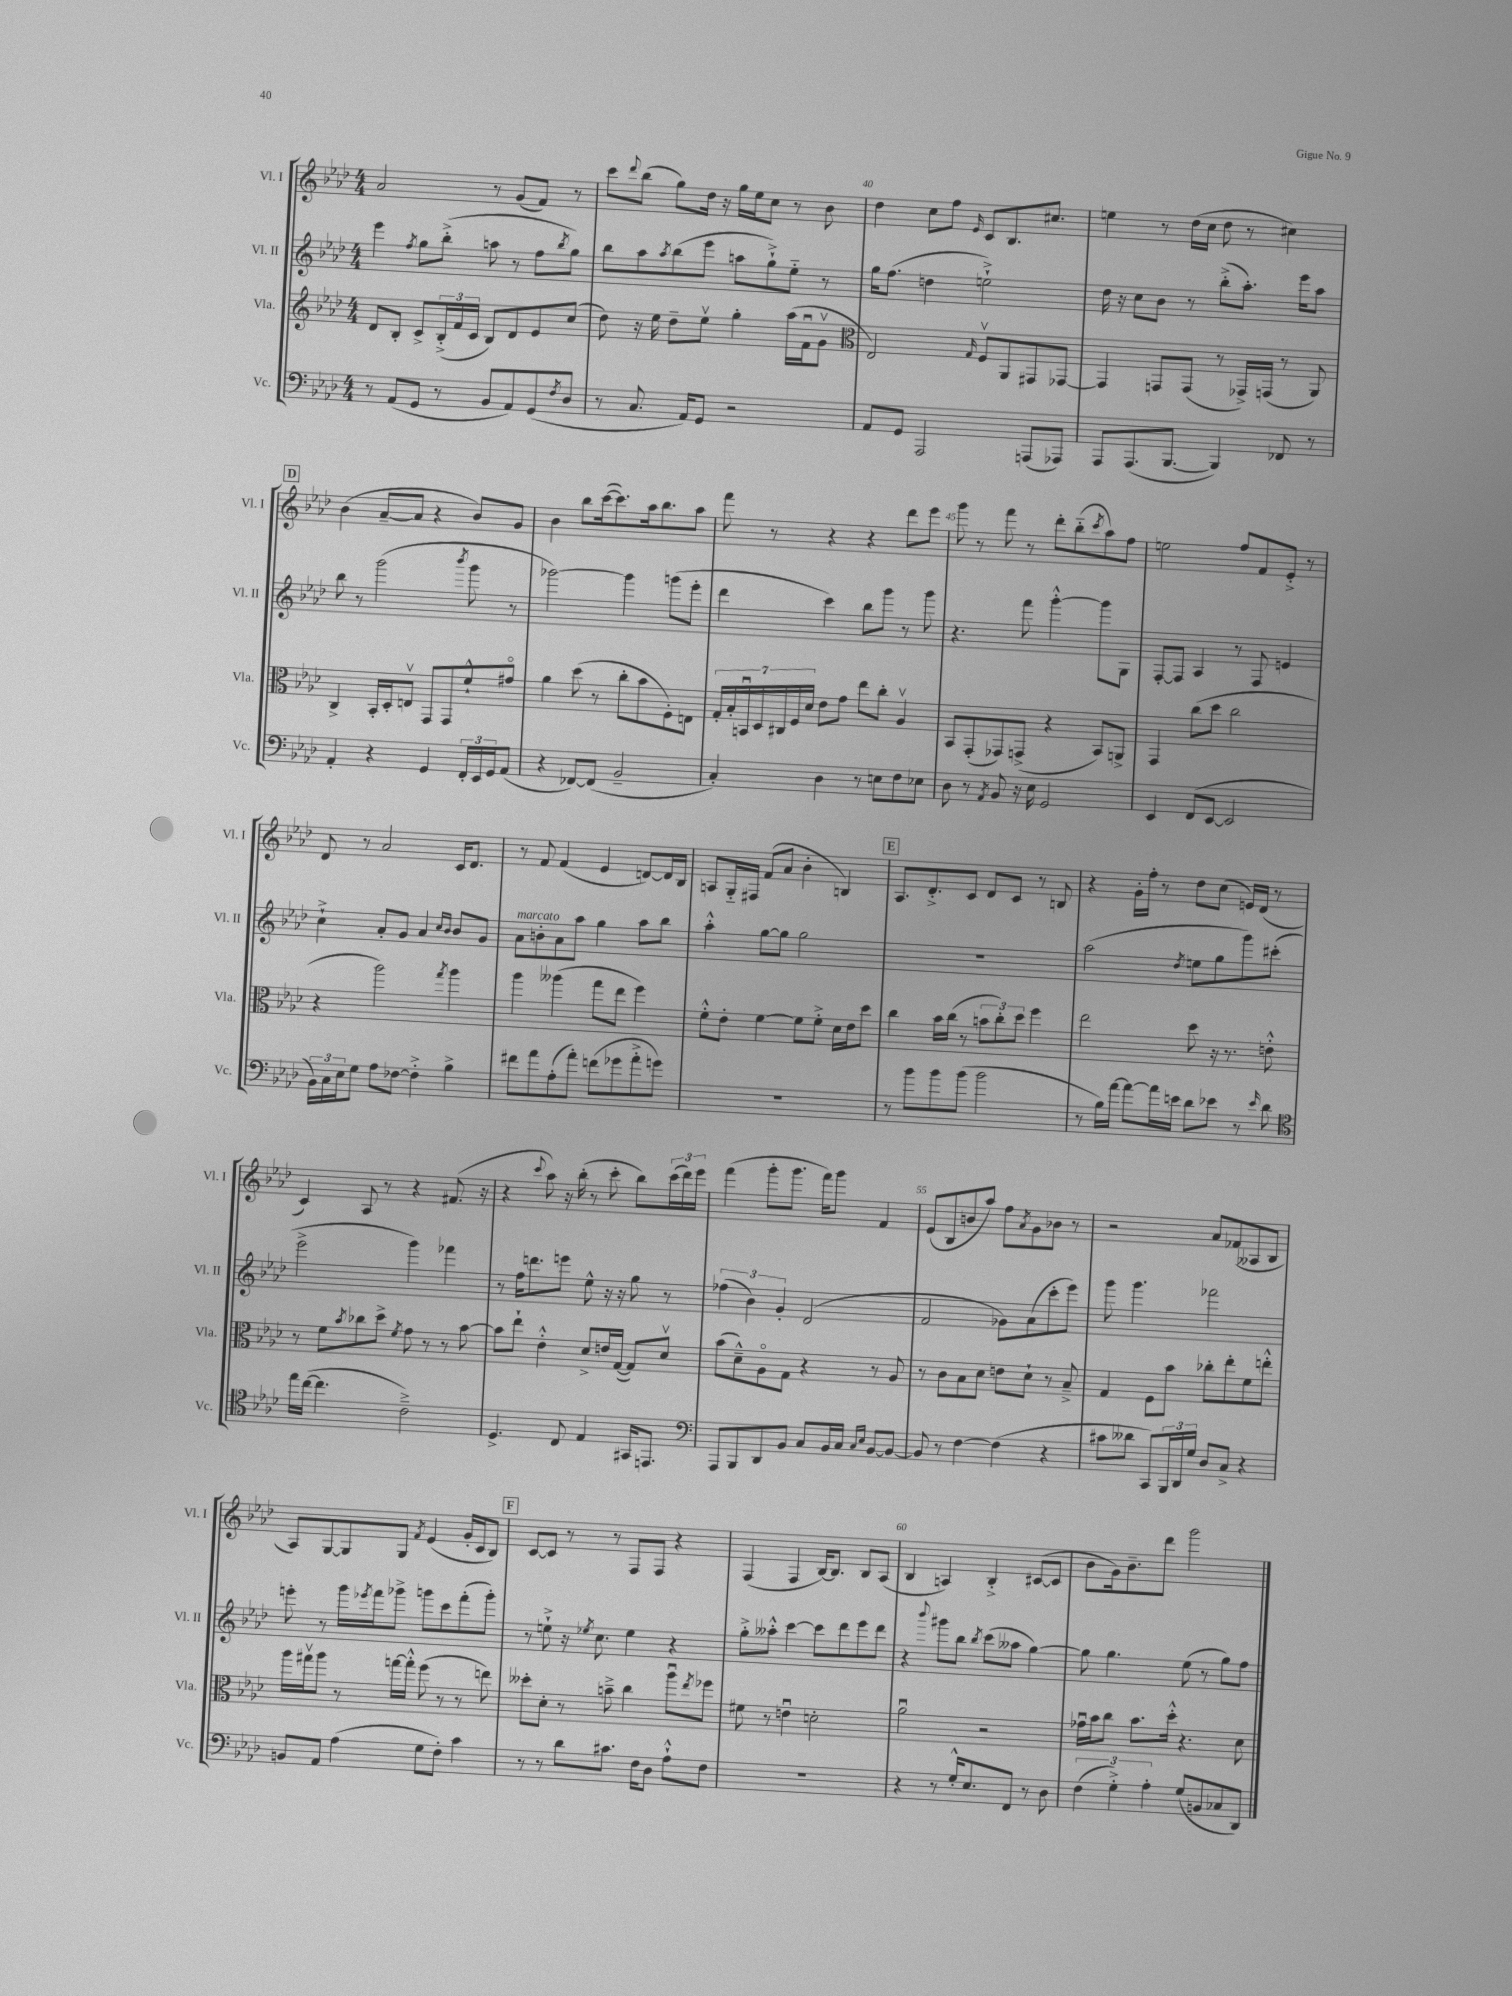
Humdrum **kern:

**kern	**kern	**kern	**kern
*staff4	*staff3	*staff2	*staff1
*clefF4	*clefG2	*clefG2	*clefG2
*k[b-e-a-d-]	*k[b-e-a-d-]	*k[b-e-a-d-]	*k[b-e-a-d-]
*M4/4	*M4/4	*M4/4	*M4/4
8r	8d-/L	4eee-\	2a-/
(8AA-/L	8B-'/J	.	.
.	.	8qff/	.
8GG/J	8c^/L	8gg\L	.
8r	(24B-'^/L	(8bb-'^\J	.
.	24f/	.	.
.	24c/JJ	.	.
8BB-/L	8B-/L)	8aa\	8r
8AA-/)	8d-/	8r	(8g/L
(8GG/	8e-/	8ff\L	8f/J)
8qF/	.	8qbb-/	.
8D-/J	(8cc/J	8gg\J)	8r
=	=	=	=
8r	8dd-\)	8bb-\L	8ccc\L
.	.	.	8qqddd-/
8.C/	16r	8aa-\	(8bb-\J
.	16ee-\	.	.
.	.	8qaa-/	.
.	8dd-~\L	(8bb-\	8gg\L)
16AA-/LK)	.	.	.
8GG/J	8ee-v\J	8eee-\J	16dd-\Jk
.	.	.	16r
2r	4gg'\	8aa\L	16gg\LL
.	.	.	16ee-\J
.	.	8gg`^\)	8cc\J
.	(16aa-\LL	8ee-'~\J	8r
.	16fu\J	.	.
.	8gv\J	8r	8b-\
=	=	=	=
*	*clefC3	*	*
8AA-/L	2E-/)	16gg\LK	4dd-\
.	.	(8.ff\J	.
8GG/J	.	.	.
2AAA-/	.	4dd\	8cc\L
.	.	.	8ff\J
.	16qqG/	.	16qqe-/
.	8Fv/L	2ee`^\)	8c/L
.	8AA-/	.	8.B-/
(8AAA/L	8GG#/	.	.
.	.	.	8.cc#/J
8AAA-/J)	[8GG-/J	.	.
=	=	=	=
8AAA-/L	4GG-/]	16dd-\	4ee\
.	.	16r	.
(8.AAA-/	.	8cc\L	.
.	8GG/L	8b-\J	8r
[8.BBB-/J	.	.	.
.	(8GG/J	8r	(16dd-\LL
.	.	.	16cc\JJ
4BBB-/])	8r	(8bb-'^\L	8dd-\
.	16GG-^/LL)	8.aa-'\J)	8r
.	(16GG/JJ	.	.
8FF-/	8r	.	4cc#\)
.	.	16eee-\LK	.
8r	8AA-/)	8aa-\J	.
=	=	=	=
4AA-'/	4C^/	8bb-\	(4b-\
.	.	8r	.
4r	16BB-'/LL	(2ggg\	[8a-~/L
.	16D-'/J	.	.
.	8Ev/J	.	8a-/]J
4GG/	8GG/L	.	4r
.	8GG/	.	.
.	.	8qbbb-/	.
24FF'/LL	8f`^^/	8ggg\	8b-/L)
24EE-/	.	.	.
24GG/J	.	.	.
(8AA-/J	8g#o/J	8r	8g/J
=	=	=	=
4r	4a-\	[2ggg-\)	4b-\
[8FF-/L)	(8dd-\	.	8bb-\L
(8FF-/]J	8r	.	([16ccc\k
.	.	.	8.ccc\])
2BB-~/	8cc'\L	4ggg-\]	.
.	8b-\	.	16aa-\k
.	.	.	8.bb-\
.	8F'\)	(8ggg\L	.
.	8E\J	8eee-'\J	8aa-\J
=	=	=	=
4C'/)	28G'/LL	4ddd-\	8fff\
.	28B-'/	.	.
.	28BBu/	.	.
.	28D-/	.	.
.	.	.	8r
.	28C#/	.	.
.	28F/	.	.
.	28d-/JJ	.	.
4D-\	8e-\L	4ccc\)	4r
.	8g\J	.	.
8r	8ee-\L	8bb-\L	4r
8E\L	8cc'\J	8ggg\J	.
8F\	4A-v/	8r	8ddd-\L
8E-\J	.	8ggg\	8eee-\J
=	=	=	=
8D-\	8BB-/L	4.r	8ggg\
8r	(8GG'/	.	8r
8qAA-/	.	.	.
8BB-/	8GG-/)	.	8fff\
16r	(8GG^/J	8fff\	8r
16E-\	.	.	.
2GG/	4r	[4ggg'^^\	8ddd-'\L
.	.	.	(8bb-'~\
.	.	.	8qccc/
.	8BB-/L)	8ggg\]L	8aa-\)
.	8AA^/J	8G\J	8ff\J
=	=	=	=
4EE-/	4GG/	[8F'/L	2ee\
.	.	8F/]J	.
(8FF/L	(8cc\L	4A-/	.
[8EE-/J	8dd-\J	.	.
2EE-/]	2cc\	8r	8ff/L
.	.	8F/	8f/
.	.	4e/	8e-'^/J
.	.	.	8r
=	=	=	=
24BB-\LL)	4r	4cc`^\	8d-/
24C\	.	.	.
24E-\J	.	.	.
8G\J	.	.	8r
8A-\L	2aa-\)	8a-'/L	2a-/
[8F-\J	.	8g/J	.
4F-'^\]	.	4a-/	.
.	.	16qqcc/LL	.
.	8qgg/	16qqb-/JJ	.
4B-^\	4aa-\	8b-/L	16c/LK
.	.	.	8.d-/J
.	.	8g/J	.
=	=	=	=
8f#\L	4aa-\	8a-\L	8r
8a-\	.	8b'\	8f/
(8A-'\	(4aa--\	8a-\	(4f/
8a-'\J)	.	8aa-\J	.
(8f\L	8gg\L	4gg\	4e-/
8g-\	8ee-\J	.	.
8a-'^\	4ff\)	8aa-\L	[8d/L)
8g\J)	.	8bb-\J	16d/]L
.	.	.	16B-/JJ
=	=	=	=
1r	8f'^^\L	4aa-'^^\	8A/L
.	8e-'\J	.	16G'~/L
.	.	.	16F#/JJ
.	[4f\	[8gg\L	(8f/L
.	.	8gg\]J	8a-/J
.	8f\]L	2gg\	4b-'\
.	8f'^\J	.	.
.	16d-\LL	.	4B/)
.	16e-\J	.	.
.	8dd-\J	.	.
=	=	=	=
8r	4cc\	1r	8.A-/L
8b-\L	.	.	.
.	.	.	8.d-'^/
8b-\	16b-\LL	.	.
.	(16cc\JJ	.	.
(8b-\J	8r	.	8c/J
2b-\	12b\L	.	8d-/L
.	12cc'\)	.	.
.	.	.	8c/J
.	12dd-\J	.	.
.	4ff\	.	8r
.	.	.	8B/
=	=	=	=
8r	2ee-\	(2aa-\	4r
16B-\LL)	.	.	.
[16a-\JJ	.	.	.
8a-\_L	.	.	16g'\LL
.	.	.	16ff'\JJ
16a-\]L	.	.	8r
16e\JJ	.	.	.
.	.	8qdd-/	.
8d-\L	8dd-\	8ee\L	8dd-\L
8e-\J	16r	8gg\	(8cc\J
.	8.r	.	.
8r	.	8ggg\)	16e/LL)
.	.	.	(16d-/JJ
16qqe-/	.	.	.
8d-\	8e'^^\	(8ccc#'\J	8r
=	=	=	=
*clefC4	*	*	*
16ee-\LL	8r	2eee-^\	4c/)
([16cc\JJ	.	.	.
4.cc\]	8f\L	.	.
.	8qb-/	.	.
.	8cc-\	.	8A-/
.	8dd-^\J	.	8r
.	8qf/	.	.
2c~^\)	8g\	4ggg\)	4r
.	8r	.	.
.	8r	4fff-\	(8.f#/
.	[8b-\	.	.
.	.	.	16r
=	=	=	=
4.D-^/	8b-\]L	8r	4r
.	8ee-`\J	16ff\LK	.
.	.	8.ddd\	.
.	.	.	8qqccc/
.	4e-'^^\	.	8aa-\)
8C/	.	8eee\J	16r
.	.	.	(16bb-'\
4E-/	8d-^/L	8ee-^^\	8r
.	16e/L	16r	8ccc'\
.	([16G/JJ	16r	.
16GG#/LK	8G/]L)	8gg\	8bb-\L)
8.EE/J	.	.	.
.	8d-v/J	8r	(24ccc\L
.	.	.	24ddd-\)
.	.	.	24eee-\JJ
=	=	=	=
*clefF4	*	*	*
8AAA-/L	(8b-\L	(6ff-\	(4fff\
8BBB-/	8d-~^^\)	.	.
.	.	6b-\)	.
8DD-/	8A-o\	.	8ggg'\L
.	.	6g'/	.
8BB-/J	8G\J	.	8.ggg\J
8C/L	4r	(2d-/	.
.	.	.	16fff\LK)
16BB-/L	.	.	8ggg\J
16C/JJ	.	.	.
16qqC/LL	.	.	.
16qqE-/JJ	.	.	.
[8BB-/L	8r	.	4f/
8BB-/_J	8A-/	.	.
=	=	=	=
8BB-/]	8r	2f/	(8e-/L
8r	8c\L	.	8B-/
[4F\	8B-\	.	8b/
.	8d-\J	.	8aa-/J)
(4F\]	8e\L	8g-\L)	8ff\L
.	.	.	8qa-/
.	8d-`\J	(8a-\	8g\
4r	8r	8ccc'\	8b-\J
.	8B-~^/	8eee-\J)	8r
=	=	=	=
8c#\L	4G/	8ggg\	2r
8d--\J	.	4.ggg\	.
8CC/L)	8F\L	.	.
24BBB-/L	8b-\J	.	.
24DD-/	.	.	.
24G/JJ	.	.	.
8D-/L	8cc-'\L	2fff-\	8a-/L
8C^/J	8ee-'\	.	(8f-/
4r	8f\	.	8A--/
.	8ee'^^\J	.	8B-/J
=	=	=	=
8BB/L	16aa-\LL	8eee'\	8A-/L)
.	16gg#v\J	.	.
8AA-/J	8aa-\J	8r	[8G/
(4A-\	8r	16ggg\LL	8G/]
.	.	8qeee-/	.
.	.	16fff\J	.
.	[16gg\LL	8ggg-^\J	8G/J
.	16gg'^^\]JJ	.	.
.	.	.	8qf/
8G\L	(8ff\	8ggg\L	(4e-/
8F'\J)	8r	8ccc\	.
4c\	8r	(8fff'\	16g'/LL
.	.	.	16c/J
.	8ee\)	8ggg'\J)	8B-/J)
=	=	=	=
8r	8dd--'\L	8r	[8c/L
8r	8d-'\J	8ee`^\	8c/]J
8d-\L	8r	16r	8r
.	.	8qee-/	.
.	.	8.cc\	.
8.c#\J	8b~^\	.	8r
.	4cc\	4ee-\	8F/L
16F\LK	.	.	.
8D-\J	.	.	8F/J
8A-`^^\L	8aa-u\L	4r	4r
.	8qee-/	.	.
8F\J	8ff-\J	.	.
=	=	=	=
1r	8f#\	8gg'^\L	(4F/
.	8r	8aa--'^^\J	.
.	4eu\	[4ccc\	4F/
.	2d'\	8ccc\]L	[16B-/LK)
.	.	.	8.B-/]J
.	.	8ddd-\	.
.	.	8eee-\	8B-/L
.	.	8ddd-\J	(8A-/J
=	=	=	=
4r	2a-u\	4r	4B-/
.	.	8qqbbb-/	.
8r	.	8ggg#\L	4A/)
16G'^^/LK	.	8bb-\J	.
8.E-/	.	.	.
.	.	8qbb-/	.
.	2r	(8ccc\L	4B-'^/
8FF/J	.	8aa--\J	.
8r	.	[4gg\)	([8c#/L
8D-\	.	.	8c#/]J
=	=	=	=
(6F\	16g-u\LL	8gg\]	8b-\L
.	16b-\J	.	.
.	8cc\J	4.gg\	16g\k)
6G'^\)	.	.	.
.	.	.	8.b-~\
.	8.b-\L	.	.
6A-'\	.	.	.
.	.	.	8ddd-\J
.	16dd-'^^\Jk	.	.
(8G/L	4.r	(8ee-\	2ggg\
8BB/	.	8r	.
8C-/	.	8gg\L)	.
8DD-/J)	8d-\	8ff\J	.
==	==	==	==
*-	*-	*-	*-
